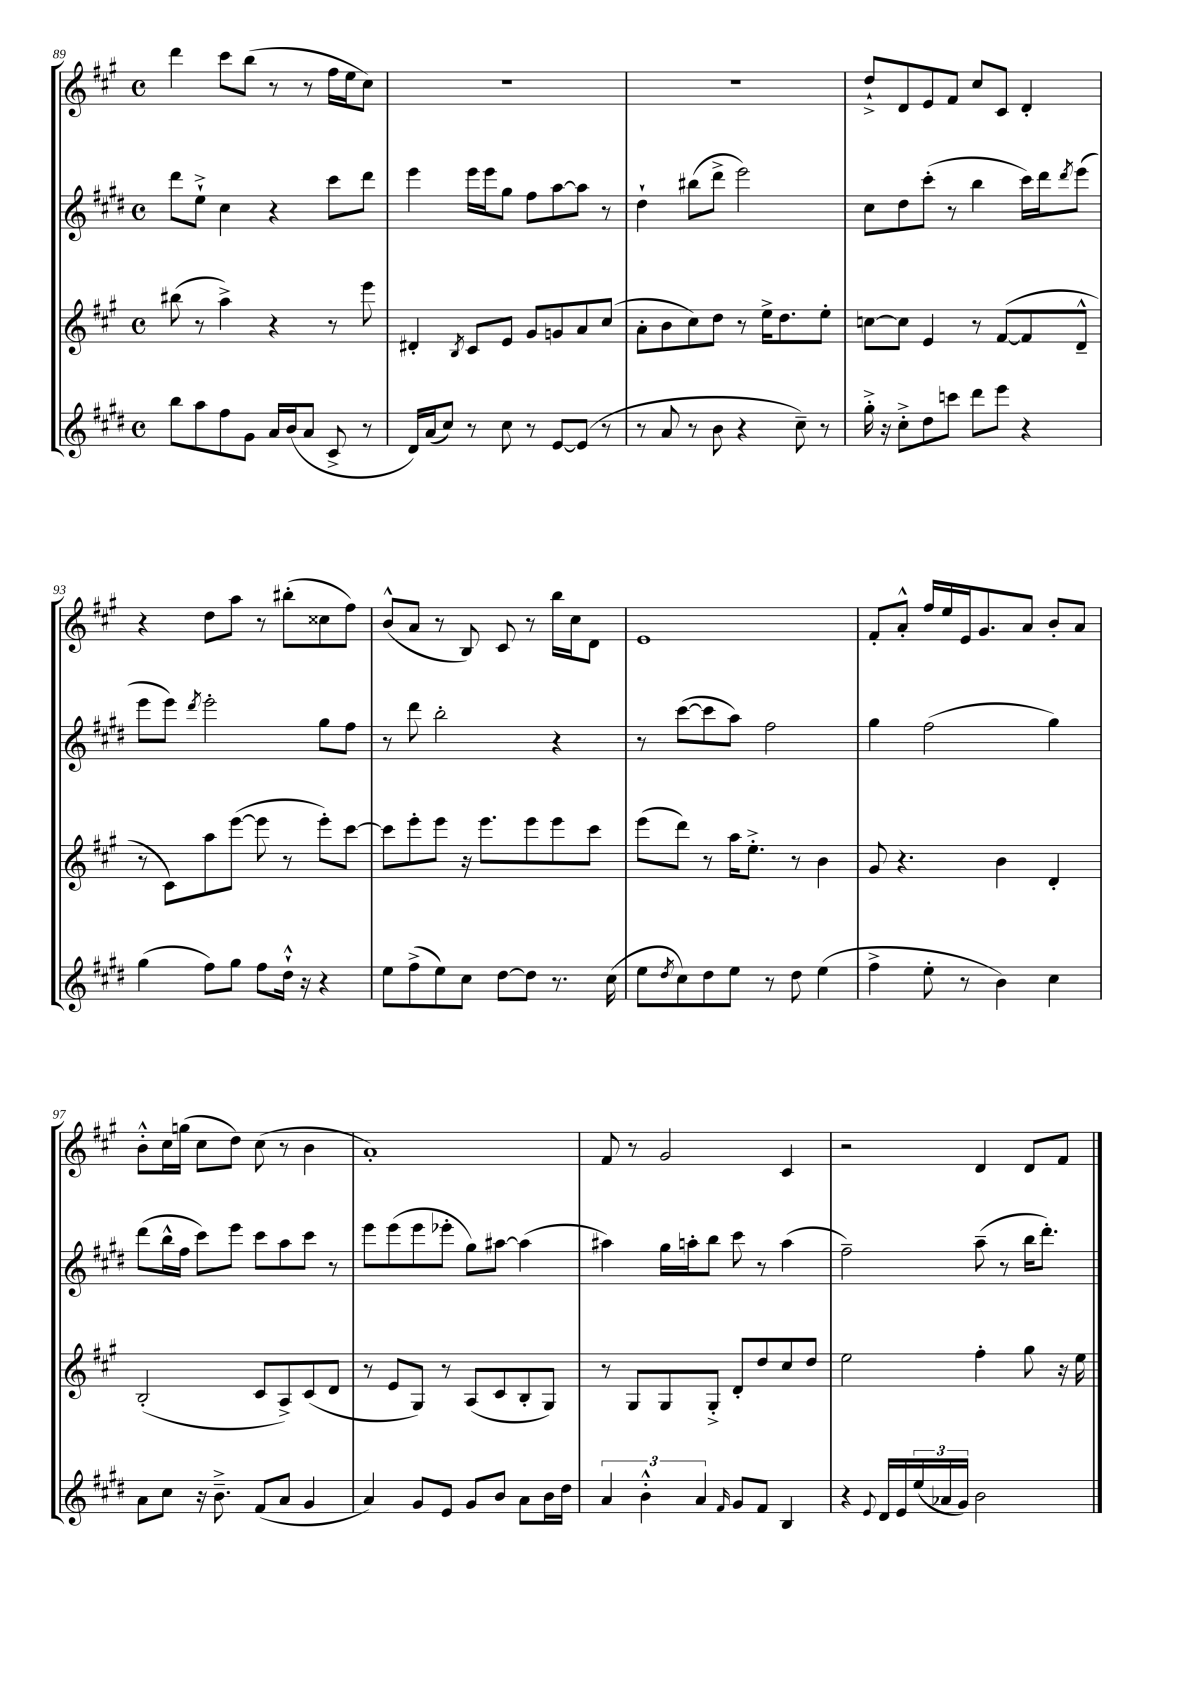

**kern	**kern	**kern	**kern
*part4	*part3	*part2	*part1
*staff4	*staff3	*staff2	*staff1
*clefG2	*clefG2	*clefG2	*clefG2
*k[f#c#g#d#]	*k[f#c#g#]	*k[f#c#g#d#]	*k[f#c#g#]
*M4/4	*M4/4	*M4/4	*M4/4
*met(c)	*met(c)	*met(c)	*met(c)
=89	=89	=89	=89
8bb\L	(8bb#X\	8ddd#\L	4ddd\
8aa\	8r	8ee`^\J	.
8ff#\	4aa^\)	4cc#\	8ccc#\L
8g#\J	.	.	(8bb\J
16a/LL	4r	4r	8r
(16b/J	.	.	.
8a/J	.	.	8r
8c#^/	8r	8ccc#\L	16ff#\LL
.	.	.	16ee\J
8r	8eee\	8ddd#\J	8cc#\J)
=90	=90	=90	=90
16d#/LL)	4d#X'/	4eee\	1r
(16a/J	.	.	.
8cc#/J)	.	.	.
.	8qB/	.	.
8r	8c#/L	16eee\LL	.
.	.	16eee\J	.
8cc#\	8e/J	8gg#\J	.
8r	8g#/L	8ff#\L	.
[8e/L	8gn/	[8aa\	.
(8e/J]	8a/	8aa\J]	.
8r	(8cc#/J	8r	.
=91	=91	=91	=91
8r	8a'\L	4dd#`\	1r
8a/	8b\	.	.
8r	8cc#\)	(8bb#X\L	.
8b\	8dd\J	8ddd#^\J	.
4r	8r	2eee\)	.
.	16ee^\KL	.	.
.	8.dd\	.	.
8cc#~\)	.	.	.
8r	8ee'\J	.	.
=92	=92	=92	=92
16gg#'^\	[8ccn\L	8cc#\L	8dd`^/L
16r	.	.	.
8cc#'^\L	8cc\J]	8dd#\	8d/
8dd#\	4e/	(8ccc#'\J	8e/
8cccn\J	.	8r	8f#/J
8ddd#\L	8r	4bb\	8cc#/L
8eee\J	([8f#/L	.	8c#/J
4r	8f#/]	16ccc#\LL)	4d'/
.	.	16ddd#\J	.
.	.	8qddd#/	.
.	8d~^^/J	(8eee\J	.
!!LO:LB:g=z
=93	=93	=93	=93
(4gg#\	8r	8eee\L	4r
.	8c#\L)	8eee\J)	.
.	.	8qddd#/	.
8ff#\L)	8aa\	2eee'\	8dd\L
8gg#\J	([8eee\J	.	8aa\J
8ff#\L	8eee\]	.	8r
16dd#`^^\Jk	8r	.	(8bb#X'\L
16r	.	.	.
4r	8eee'\L)	8gg#\L	8cc##X\
.	[8ccc#\J	8ff#\J	8ff#\J)
=94	=94	=94	=94
8ee\L	8ccc#\L]	8r	(8b^^/L
(8ff#^\	8eee'\	8ddd#\	8a/J
8ee\)	8eee\J	2bb'\	8r
8cc#\J	16r	.	8B/)
.	8.eee\L	.	.
[8dd#\L	.	.	8c#/
8dd#\J]	8eee\	.	8r
8.r	8eee\	4r	16bb\LL
.	.	.	16cc#\J
.	8ccc#\J	.	8d\J
(16cc#\	.	.	.
=95	=95	=95	=95
8ee\L	(8eee\L	8r	1e
8qdd#/	.	.	.
8cc#\)	8ddd\J)	([8ccc#\L	.
8dd#\	8r	8ccc#\]	.
8ee\J	16aa\KL	8aa\J)	.
.	8.ee'^\J	.	.
8r	.	2ff#\	.
8dd#\	8r	.	.
(4ee\	4b\	.	.
=96	=96	=96	=96
4ff#^\	8g#/	4gg#\	8f#'/L
.	4.r	.	8a'^^/J
8ee'\	.	(2ff#\	16ff#/LL
.	.	.	16ee/
8r	.	.	16e/J
.	.	.	8.g#/
4b\)	4b\	.	.
.	.	.	8a/J
4cc#\	4d'/	4gg#\)	8b'/L
.	.	.	8a/J
!!LO:LB:g=z
=97	=97	=97	=97
8a\L	(2B'/	(8ddd#\L	8b'^^\L
8cc#\J	.	16bb^^\L	16cc#\L
.	.	16ff#\JJ	(16ggn\JJ
16r	.	8ccc#\L)	8cc#\L
8.b~^\	.	.	.
.	.	8eee\J	8dd\J)
(8f#/L	8c#/L	8ccc#\L	(8cc#\
8a/J	8A^/)	8aa\	8r
4g#/	(8c#/	8ccc#\J	4b\
.	8d/J	8r	.
=98	=98	=98	=98
4a/)	8r	8eee\L	1a')
.	8e/L	(8eee\	.
8g#/L	8G#/J)	8eee\	.
8e/J	8r	8eee-X'\J	.
8g#/L	(8A/L	8gg#\L)	.
8b/J	8c#/	[8aa#X\J	.
8a\L	8B'/	(4aa#\]	.
16b\L	8G#/J)	.	.
16dd#\JJ	.	.	.
=99	=99	=99	=99
6a/	8r	4aa#X\)	8f#/
.	8G#/L	.	8r
6b'^^\	.	.	.
.	8G#/	16gg#\LL	2g#/
.	.	16aan'\J	.
6a/	.	.	.
.	8G#'^/J	8bb\J	.
16qqf#/	.	.	.
8g#/L	8d'/L	8ccc#\	.
8f#/J	8dd/	8r	.
4B/	8cc#/	(4aa\	4c#/
.	8dd/J	.	.
=100	=100	=100	=100
4r	2ee\	2ff#~\)	2r
8qqe/	.	.	.
16d#/LL	.	.	.
16e/	.	.	.
(24ee/	.	.	.
24a-X/	.	.	.
24g#/JJ)	.	.	.
2b\	4ff#'\	(8aa~\	4d/
.	.	8r	.
.	8gg#\	16bb\KL	8d/L
.	.	8.ddd#'\J)	.
.	16r	.	8f#/J
.	16ee\	.	.
==	==	==	==
*-	*-	*-	*-
